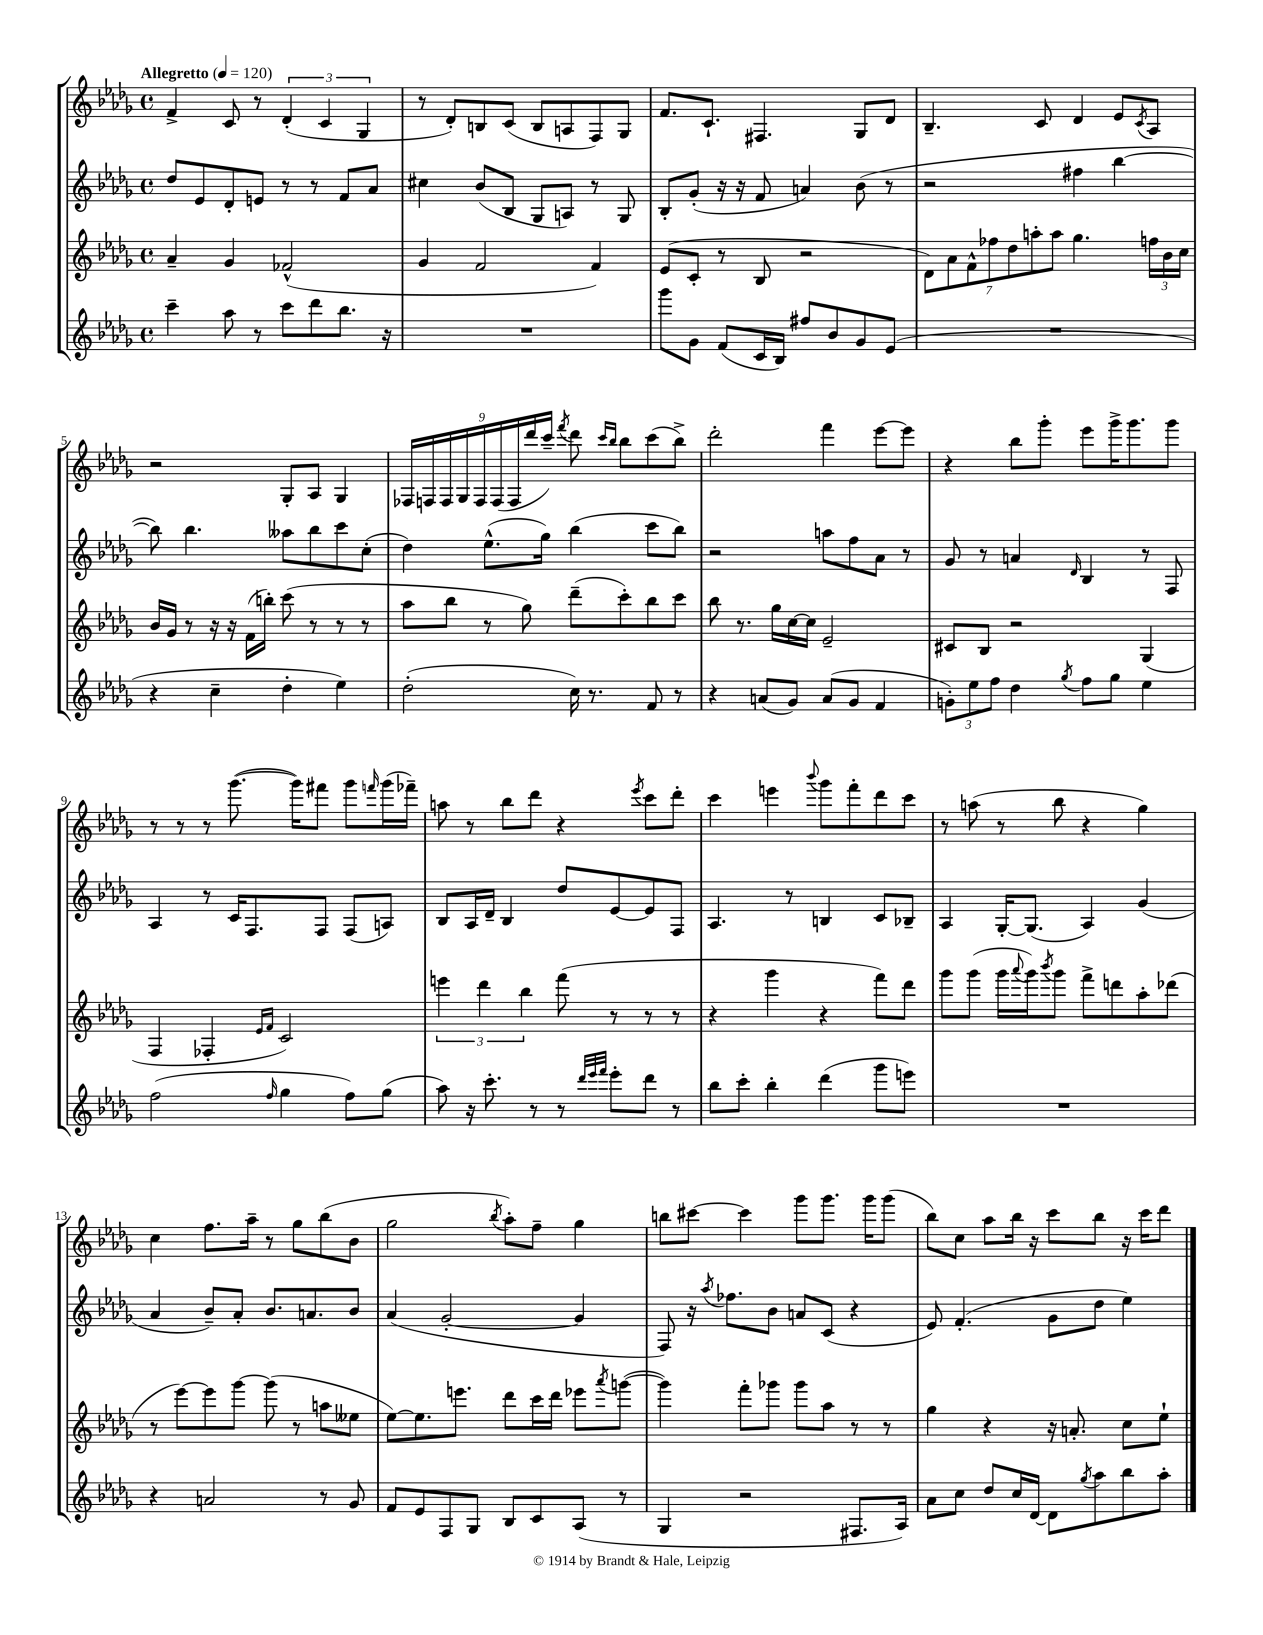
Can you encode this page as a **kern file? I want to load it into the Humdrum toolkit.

**kern	**kern	**kern	**kern
*part4	*part3	*part2	*part1
*staff4	*staff3	*staff2	*staff1
*clefG2	*clefG2	*clefG2	*clefG2
*k[b-e-a-d-g-]	*k[b-e-a-d-g-]	*k[b-e-a-d-g-]	*k[b-e-a-d-g-]
*M4/4	*M4/4	*M4/4	*M4/4
*met(c)	*met(c)	*met(c)	*met(c)
*MM120	*MM120	*MM120	*MM120
=1	=1	=1	=1
!	!	!	!LO:TX:a:B:t=Allegretto
4ccc~\	4a-~/	8dd-/L	4f^/
.	.	8e-/	.
8aa-\	4g-/	8d-'/	8c/
8r	.	8en/J	8r
8ccc\L	(2f-X^^/	8r	(6d-'/
8ddd-\	.	8r	.
.	.	.	6c/
8.bb-\J	.	8f/L	.
.	.	.	6G-/
.	.	8a-/J	.
16r	.	.	.
=2	=2	=2	=2
1r	4g-/	4cc#X\	8r
.	.	.	8d-'/L)
.	2f/	(8b-/L	8Bn/
.	.	8B-/J	(8c/J
.	.	8G-/L	8B/L
.	.	8An/J)	8An/
.	4f/)	8r	8F/)
.	.	8G-/	8G-/J
=3	=3	=3	=3
8ggg-\L	(8e-/L	8B-'/L	8.f/L
8g-\J	8c'/J	(8g-'/J	.
.	.	.	8.c`/J
(8f/L	8r	16r	.
.	.	16r	.
16c/L	8B-/	8f/	4.F#X/
16B-/JJ)	.	.	.
8ff#X/L	2r	4an/)	.
8b-/	.	.	.
8g-/	.	(8b-\	8G-/L
(8e-/J	.	8r	8d-/J
=4	=4	=4	=4
1r	14d-\L)	2r	4.B-~/
.	14a-\	.	.
.	14f^^\	.	.
.	14ff-X\	.	.
.	14dd-\	.	.
.	14aan'\	.	.
.	.	.	8c/
.	14aa\J	.	.
.	4.gg-\	4ff#X\	4d-/
.	.	[4bb-\	8e-/L
.	.	.	8qc/
.	24ffn\LL	.	8A-/J
.	24b-\	.	.
.	24cc\JJ	.	.
!!LO:LB:g=z
=5	=5	=5	=5
4r	16b-/LL	8bb-\])	2r
.	16g-/JJ	.	.
.	8r	4.bb-\	.
4cc~\	16r	.	.
.	16r	.	.
.	(16f\LL	.	.
.	16bbn'\JJ)	.	.
4dd-'\	(8ccc\	8aa--X\L	8G-'/L
.	8r	8bb-\	8A-/J
4ee-\)	8r	8ccc\	4G-/
.	8r	(8cc'\J	.
=6	=6	=6	=6
(2dd-'\	8aa-\L	4dd-\)	18F-X/LL
.	.	.	18Fn/
.	.	.	18F/
.	8bb-\J	.	.
.	.	.	18G-/
.	.	.	18F/
.	8r	(8.ee-^^\L	.
.	.	.	(18F/
.	.	.	18F/
.	8gg-\)	.	.
.	.	.	18ddd-/
.	.	16gg-\Jk)	.
.	.	.	18ccc~/JJ)
.	.	.	8qfff/
16cc\)	(8ddd-~\L	(4bb-\	8ddd-\
8.r	.	.	.
.	.	.	16qqccc/LL
.	.	.	16qqbb-/JJ
.	8ccc'\)	.	8bb-\L
8f/	8bb-\	8ccc\L	(8ccc\
8r	8ccc\J	8bb-\J)	8bb-^\J)
=7	=7	=7	=7
4r	8bb-\	2r	2ddd-'\
.	8.r	.	.
(8an/L	.	.	.
.	16gg-\LL	.	.
8g-/J)	[16cc\	.	.
.	16cc\JJ]	.	.
(8a/L	2e-~/	8aan\L	4fff\
8g-/J	.	8ff\	.
4f/	.	8a-\J	[8eee-\L
.	.	8r	8eee-\J]
=8	=8	=8	=8
12gn'\L)	8c#X/L	8g-/	4r
12ee-\	.	.	.
.	8B-/J	8r	.
12ff\J	.	.	.
4dd-\	2r	4an/	8bb-\L
.	.	.	8ggg-'\J
8qgg-/	.	16qqd-/	.
8ff\L	.	4B-/	8eee-\L
8gg-\J	.	.	16ggg-^\K
.	.	.	8.ggg-\
4ee-\	(4G-/	8r	.
.	.	8F/	8ggg-\J
!!LO:LB:g=z
=9	=9	=9	=9
(2ff\	4F/	4A-/	8r
.	.	.	8r
.	4F-X'/	8r	8r
.	.	16c/KL	([8.ggg-\
.	.	8.F/	.
.	16qqe-/LL	.	.
16qqff/	16qqf/JJ	.	.
4gg-\	2c/)	.	.
.	.	.	16ggg-\KL])
.	.	8F/J	8fff#X\J
8ff\L)	.	(8F/L	8ggg-\L
.	.	.	16qqfffn/
(8gg-\J	.	8An/J)	(16ggg-\L
.	.	.	16fff-X~\JJ)
=10	=10	=10	=10
8aa-\)	6eeen\	8B-/L	8aan\
16r	.	16A-/L	8r
.	6ddd-\	.	.
8.ccc'\	.	16d-~/JJ	.
.	.	4B-/	8bb-\L
.	6bb-\	.	.
8r	.	.	8ddd-\J
8r	(8fff\	8dd-/L	4r
32qqddd-/LLL	.	.	.
32qqeee-/	.	.	.
32qqfff/JJJ	.	.	.
8eee-'\L	8r	[8e-/	.
.	.	.	8qeee-/
8ddd-\J	8r	8e-/]	8ccc\L
8r	8r	8F/J	8ddd-'\J
=11	=11	=11	=11
8bb-\L	4r	4.A-/	4ccc\
8ccc'\J	.	.	.
4bb-'\	4ggg-\	.	4eeen\
.	.	8r	.
.	.	.	8qqbbb-/
(4ddd-\	4r	4Bn/	8ggg-\L
.	.	.	8fff'\
8ggg-\L	8fff\L)	8c/L	8ddd-\
8eeen\J)	8ddd-\J	8B-X~/J	8ccc\J
=12	=12	=12	=12
1r	8ggg-\L	4A-/	8r
.	(8ggg-\J	.	(8aan\
.	16ggg-\LL	[16G-'/KL	8r
.	8qqaaa-/	.	.
.	16ggg-\J)	(8.G-/J]	.
.	8qbbb-/	.	.
.	8ggg-\J	.	8bb-\
.	8fff^\L	4A-/)	4r
.	8dddn\	.	.
.	8aa-'\	(4g-/	4gg-\)
.	(8ddd-X\J	.	.
!!LO:LB:g=z
=13	=13	=13	=13
4r	8r	4a-/	4cc\
.	[8eee-\L)	.	.
2an/	8eee-\]	8b-~/L)	8.ff\L
.	[8ggg-\J	8a-'/J	.
.	.	.	16aa-~\Jk
.	(8ggg-\]	8.b-/L	8r
.	8r	.	8gg-\L
.	.	8.an/	.
8r	8aan\L	.	(8bb-\
8g-/	8ee--X\J	8b-/J	8b-\J
=14	=14	=14	=14
8f/L	[8ee-\L)	(4a-/	2gg-\
8e-/	8.ee-\]	.	.
8F/	.	[2g-'/	.
.	8.eeen\J	.	.
8G-/J	.	.	.
.	.	.	8qbb-/
8B-/L	8ddd-\L	.	8aa-'\L)
8c/	16ccc\L	.	8ff~\J
.	16ddd-\JJ	.	.
(8A-/J	8eee-X\L	4g-/]	4gg-\
.	8qaaa-/	.	.
8r	([8gggn\J	.	.
=15	=15	=15	=15
4G-/	4ggg\])	8F/)	8bbn\L
.	.	16r	[8ccc#X\J
.	.	8qaa-/	.
.	.	8.ff-X\L	.
2r	8fff'\L	.	4ccc#\]
.	8ggg-X\J	8b-\J	.
.	8ggg-\L	8an/L	8ggg-\L
.	8aa-\J	(8c/J	8.ggg-\J
8.F#X/L	8r	4r	.
.	.	.	16ggg-\KL
.	8r	.	(8ggg-\J
16A-/Jk)	.	.	.
=16	=16	=16	=16
8a-\L	4gg-\	8e-/)	8bb-\L)
8cc\J	.	(4.f'/	8cc\J
8dd-/L	4r	.	8aa-\L
16cc/L	.	.	16bb-\Jk
[16d-/JJ	.	.	16r
8d-\L]	16r	8g-\L	8ccc\L
.	8.an'/	.	.
8qgg-/	.	.	.
8aa-\	.	8dd-\J	8bb-\J
8bb-\	8cc\L	4ee-\)	16r
.	.	.	16ccc\KL
8aa-'\J	8ee-`\J	.	8ddd-\J
==	==	==	==
*-	*-	*-	*-
